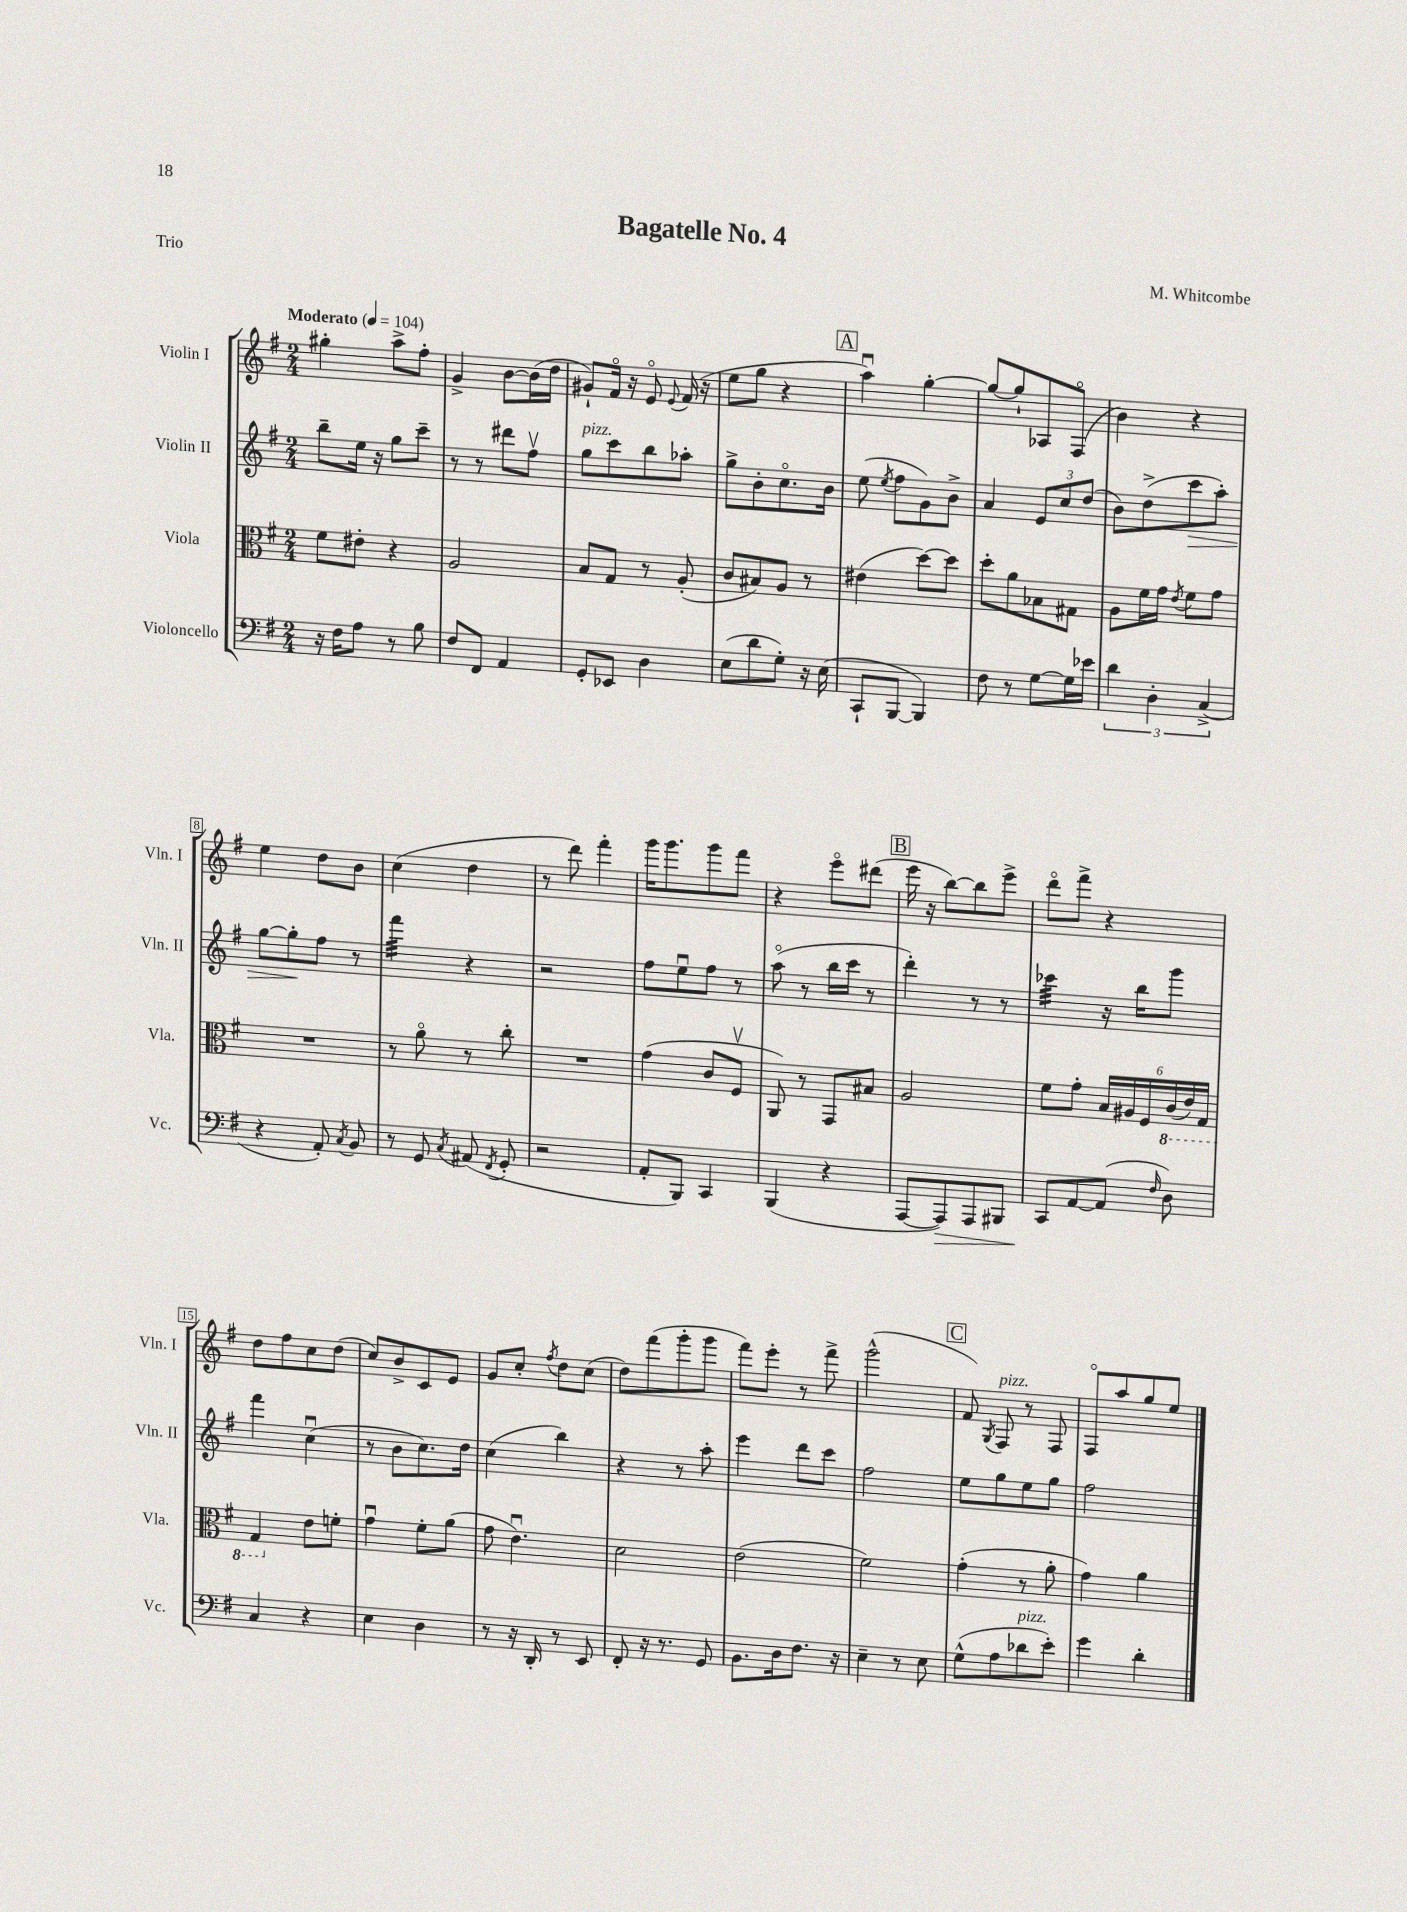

**kern	**kern	**kern	**kern
*staff4	*staff3	*staff2	*staff1
*clefF4	*clefC3	*clefG2	*clefG2
*k[f#]	*k[f#]	*k[f#]	*k[f#]
*M2/4	*M2/4	*M2/4	*M2/4
*MM104	*MM104	*MM104	*MM104
16r	8f#\L	8bb~\L	4gg#'\
16F#\LK	.	.	.
8A\J	8e#'\J	16ee\Jk	.
.	.	16r	.
8r	4r	8gg\L	8aa^\L
8B\	.	8ccc~\J	8ff#'\J
=	=	=	=
8F#/L	2A/	8r	4g^/
8FF#/J	.	8r	.
4AA/	.	8ddd#\L	[8b\L
.	.	8ff#v\J	(16b\]L
.	.	.	16dd\JJ
=	=	=	=
8GG'/L	8B/L	8gg\L	8g#`/L)
8EE-/J	8G/J	8ccc\	16f#o/Jk
.	.	.	16r
4D\	8r	8bb\	8eo/
.	.	.	8qqe/
.	(8A'/	8aa-'\J	(16f#/
.	.	.	16r
=	=	=	=
(8E\L	8c/L	8gg^\L	8ee\L
8d\	8B#/)	8b'\	8gg\J
8G'\J)	8A/J	8.cco\	4r
16r	8r	.	.
(16E\	.	16b\Jk	.
=	=	=	=
8CC`/L	(4e#\	(8ee\	4aau\)
.	.	8qee/	.
[8BBB/J	.	8ff#\L	.
4BBB/])	[8dd\L)	8g\)	[4gg'\
.	8dd\]J	8b^\J	.
=	=	=	=
8F#\	8dd'\L	4a/	8gg/_L
8r	8a\	.	8gg`/]
[8G\L	8B-\	12e/L	8A-/
.	.	12cc/	.
16G\]L	8G#\J	.	(8F#o/J
.	.	(12dd/J	.
16e-\JJ	.	.	.
=	=	=	=
6d\	8A\L	8b\L)	4b\)
.	16f#\L	(8dd^\	.
6D'\	.	.	.
.	16g\JJ	.	.
.	8qe/	.	.
.	8f#\L	8ccc\	4r
(6C^/	.	.	.
.	8g\J	8aa'\J)	.
=	=	=	=
4r	2r	[8gg\L	4ee\
.	.	8gg'\]	.
8AA'/)	.	8ff#\J	8dd\L
8qC/	.	.	.
8BB/	.	8r	8b\J
=	=	=	=
8r	8r	4fff#\	(4cc\
8GG/	8ao\	.	.
8qC/	.	.	.
(8AA#/	8r	4r	4dd\
8qFF#/	.	.	.
8GG'/	8cc'\	.	.
=	=	=	=
2r	2r	2r	8r
.	.	.	8ddd\)
.	.	.	4fff#'\
=	=	=	=
8AA'/L	(4g\	8ff#\L	16ggg\LK
.	.	.	8.ggg\
8BBB/J)	.	8eeu\	.
4CC/	8c/L	8ff#\J	8ggg\
.	8F#v/J	8r	8fff#\J
=	=	=	=
(4BBB/	8AA/)	(8aao\	4r
.	8r	8r	.
4r	8GG/L	16bb\LL	8eeeo\L
.	.	16ccc\JJ	.
.	8B#/J	8r	(8ddd#\J
=	=	=	=
[8AAA/L	2A/	4ddd'\)	16eee\
.	.	.	16r
8AAA/])	.	.	[8bb\L)
8AAA/	.	8r	8bb\]
8BBB#/J	.	8r	8eee^\J
=	=	=	=
8CC/L	8f#\L	4ccc-\	8dddo\L
[8AA/	8g'\J	.	8fff#^\J
(8AA/]J	24B/LL	16r	4r
.	24A#/	.	.
.	.	16bb\LK	.
.	24F#/	.	.
16qqF#/	.	.	.
8D\)	(24C/	8ggg\J	.
.	24E/)	.	.
.	24GG/JJ	.	.
=	=	=	=
4C/	4GG/	4fff#\	8dd\L
.	.	.	8ff#\
4r	8e\L	(4ccu\	8cc\
.	8f'\J	.	(8dd\J
=	=	=	=
4E\	4gu\	8r	8cc/L)
.	.	8b\L	8b^/
4D\	8f#'\L	8.cc\)	8c/
.	(8a\J	.	8e/J
.	.	16dd\Jk	.
=	=	=	=
8r	8g\	(4cc\	8g/L
16r	4.eu\)	.	8cc'/J
16DD'/	.	.	.
.	.	.	8qff#/
8r	.	4bb\)	8dd\L
8EE/	.	.	(8cc\J
=	=	=	=
8FF#'/	2d\	4r	8dd\L)
16r	.	.	(8fff#\
8.r	.	.	.
.	.	8r	8ggg'\
8GG/	.	8aa'\	8ggg\J
=	=	=	=
8.BB\L	(2e\	4eee\	8fff#\L)
.	.	.	8eee'\J
16D\k	.	.	.
8.F#\J	.	8ddd\L	8r
.	.	8ccc\J	8fff#^\
16r	.	.	.
=	=	=	=
4E~\	2f#\)	2ff#\	(2ggg^^\
8r	.	.	.
8E\	.	.	.
=	=	=	=
(8G^^\L	(4g'\	8ee\L	8f#/)
.	.	.	8qG/
8A\	.	8gg\	8F#/
8d-\	8r	8ee\	8r
8e'\J)	8a'\	8gg\J	8F#/
=	=	=	=
4g\	4g\)	2ff#\	8F#o/L
.	.	.	8aa/
4d'\	4a\	.	8gg/
.	.	.	8ee/J
==	==	==	==
*-	*-	*-	*-
